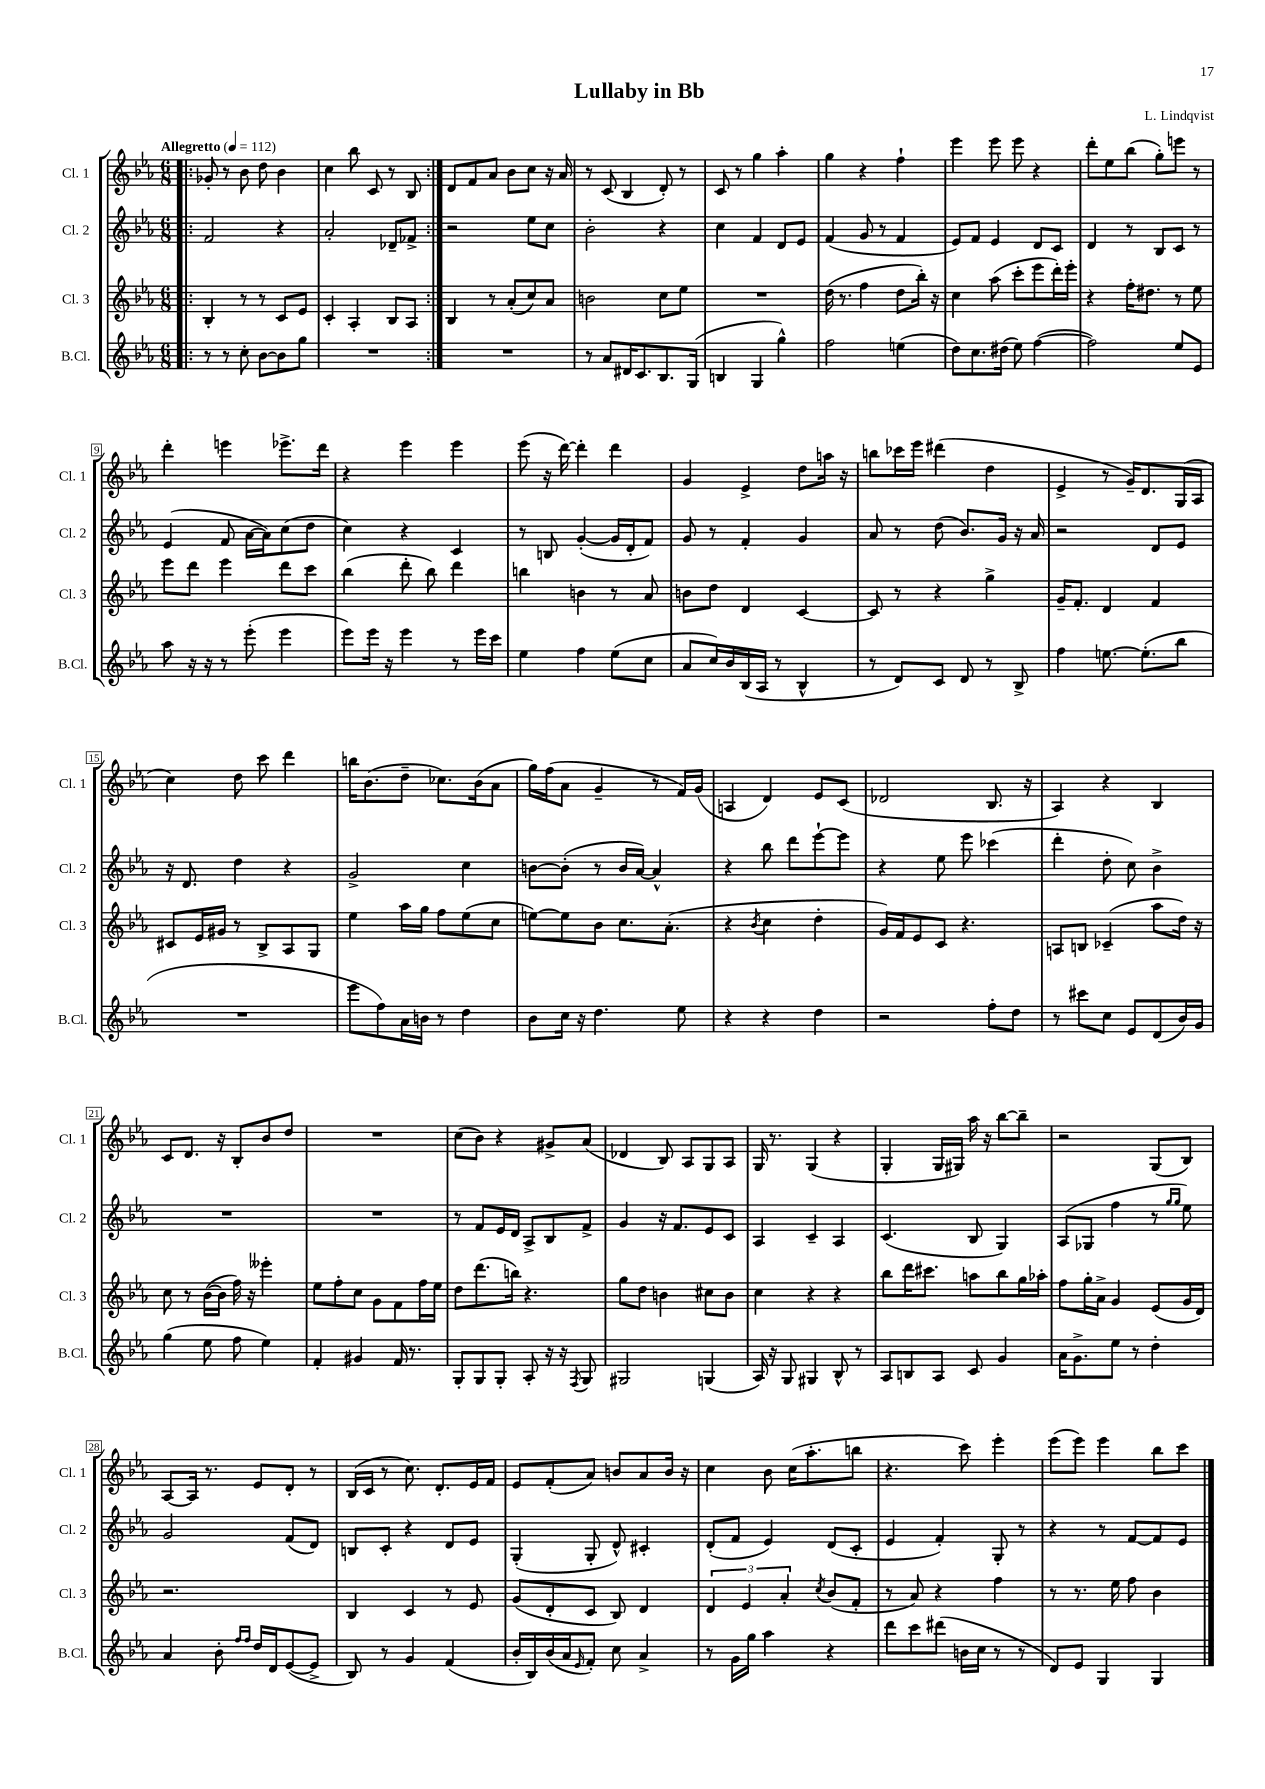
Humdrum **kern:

**kern	**kern	**kern	**kern
*staff4	*staff3	*staff2	*staff1
*clefG2	*clefG2	*clefG2	*clefG2
*k[b-e-a-]	*k[b-e-a-]	*k[b-e-a-]	*k[b-e-a-]
*M6/8	*M6/8	*M6/8	*M6/8
*MM112	*MM112	*MM112	*MM112
=!|:	=!|:	=!|:	=!|:
8r	4B-'	2f	8g-'
8r	.	.	8r
8cc'	8r	.	8b-
[8b-	8r	.	8dd
8b-]	8c	4r	4b-
8gg	8e-	.	.
=	=	=	=
2.r	4c'	2a-'	4cc
.	4A-'	.	8bb-
.	.	.	8c
.	8B-	8d-~	8r
.	8A-	8f-^	8B-
=:|!	=:|!	=:|!	=:|!
2.r	4B-	2r	8d
.	.	.	8f
.	8r	.	8a-
.	(8a-'	.	8b-
.	8cc)	8ee-	8cc
.	8a-	8cc	16r
.	.	.	16a-
=	=	=	=
8r	2b	2b-'	8r
8a-	.	.	(8c
16d#	.	.	4B-
8.c	.	.	.
8.B-	8cc	4r	8d')
.	8ee-	.	8r
(16G	.	.	.
=	=	=	=
4B	2.r	4cc	8c
.	.	.	8r
4G	.	4f	4gg
4gg^^)	.	8d	4aa-'
.	.	8e-	.
=	=	=	=
2ff	(16dd	(4f	4gg
.	8.r	.	.
.	4ff	8g	4r
.	.	8r	.
(4ee	8dd	4f	4ff`
.	16bb-')	.	.
.	16r	.	.
=	=	=	=
8dd)	4cc	8e-)	4eee-
8.cc	.	8f	.
.	(8aa-	4e-	8eee-
(16dd#	.	.	.
8ee-)	8ccc'	.	8eee-
([4ff	8eee-	8d	4r
.	16ddd')	8c	.
.	16eee-'	.	.
=	=	=	=
2ff])	4r	4d	8ddd'
.	.	.	8ee-
.	16ff'	8r	(8bb-
.	8.dd#	.	.
.	.	8B-	8gg')
8ee-	8r	8c	8eee
8e-	8ee-	8r	8r
=	=	=	=
8aa-	8eee-	(4e-	4ddd'
16r	8ddd	.	.
16r	.	.	.
8r	4eee-	8f	4eee
(8eee-'	.	[16a-	.
.	.	16a-])	.
4eee-	8ddd	(8cc	8.eee-^
.	8ccc	8dd	.
.	.	.	16ddd
=	=	=	=
8eee-)	(4bb-	4cc)	4r
16eee-	.	.	.
16r	.	.	.
4eee-	8ddd'	4r	4eee-
.	8bb-)	.	.
8r	4ddd	4c	4eee-
16eee-	.	.	.
16ccc	.	.	.
=	=	=	=
4ee-	4bb	8r	(8eee-
.	.	8B	16r
.	.	.	[16ddd)
4ff	4b	([4g'	4ddd']
(8ee-	8r	16g]	4ddd
.	.	16d'	.
8cc	8a-	8f)	.
=	=	=	=
8a-	8b	8g	4g
16cc)	8dd	8r	.
16b-	.	.	.
(16B-	4d	4f'	4e-^
16A-	.	.	.
8r	.	.	.
4B-^^	[4c	4g	8dd
.	.	.	16aa
.	.	.	16r
=	=	=	=
8r	8c]	8a-	8bb
8d)	8r	8r	16ccc-
.	.	.	16eee-
8c	4r	(8dd	(4ddd#
8d	.	8.b-)	.
8r	4gg^	.	4dd
.	.	16g	.
8B-^	.	16r	.
.	.	16a-	.
=	=	=	=
4ff	16g~	2r	4e-^
.	8.f'	.	.
[8.ee	4d	.	8r
.	.	.	16g~)
(8.ee']	.	.	8.d
.	4f	8d	.
8bb-	.	8e-	(16G
.	.	.	16A-
=	=	=	=
2.r	8c#	16r	4cc)
.	.	8.d	.
.	16e-	.	.
.	16g#	.	.
.	8r	4dd	8dd
.	8B-^	.	8ccc
.	8A-	4r	4ddd
.	8G	.	.
=	=	=	=
8eee-	4ee-	2g^	16bb
.	.	.	(8.b-
8ff)	.	.	.
16a-	16aa-	.	8dd~
16b	16gg	.	.
8r	8ff	.	8.cc-)
4dd	(8ee-	4cc	.
.	.	.	(16b-
.	8cc	.	8a-
=	=	=	=
8b-	[8ee)	[8b	16gg)
.	.	.	(16ff
16cc	8ee]	(8b']	8a-
16r	.	.	.
4.dd	8b-	8r	4g~
.	8.cc	16b	.
.	.	[16a-)	.
.	.	4a-^^]	8r
.	(8.a-'	.	.
8ee-	.	.	16f)
.	.	.	(16g
=	=	=	=
4r	4r	4r	4A
.	8qb-	.	.
4r	4cc	8bb-	4d)
.	.	8ddd	.
4dd	4dd'	[8eee-`	8e-
.	.	8eee-]	(8c
=	=	=	=
2r	16g)	4r	2d-
.	16f	.	.
.	8e-	.	.
.	8c	8ee-	.
.	4.r	8eee-	.
8ff'	.	(4ccc-	8.B-
8dd	.	.	.
.	.	.	16r
=	=	=	=
8r	8A	4ddd'	4A-)
8ccc#	8B	.	.
8cc	(4c-~	8dd'	4r
8e-	.	8cc)	.
(8d	8aa-	4b-^	4B-
16b-)	16dd)	.	.
16g	16r	.	.
=	=	=	=
(4gg	8cc	2.r	8c
.	8r	.	8.d
8ee-	([16b-	.	.
.	16b-]	.	16r
8ff	16ff)	.	8B-'
.	16r	.	.
4ee-)	4eee--'	.	8b-
.	.	.	8dd
=	=	=	=
4f'	8ee-	2.r	2.r
.	8ff'	.	.
4g#	8cc	.	.
.	8g	.	.
16f	8f	.	.
8.r	.	.	.
.	16ff	.	.
.	16ee-	.	.
=	=	=	=
8G'	8dd	8r	(8cc
8G	(8.ddd	8f	8b-)
8G'	.	16e-	4r
.	16bb)	16d	.
8A-'	4.r	8A-^	.
16r	.	8B-	8g#^
16r	.	.	.
8qF	.	.	.
8G	.	8f^	(8a-
=	=	=	=
2G#	8gg	4g	4d-
.	8dd	.	.
.	4b	16r	8B-)
.	.	8.f	.
.	.	.	8A-
(4G	8cc#	8e-	8G
.	8b	8c	8A-
=	=	=	=
16A-)	4cc	4A-	16G
16r	.	.	8.r
8G	.	.	.
4G#	4r	4c~	(4G
8B-^^	4r	4A-	4r
8r	.	.	.
=	=	=	=
8A-	8bb-	(4.c	4G'
8B	16ddd	.	.
.	8.ccc#	.	.
8A-	.	.	16G
.	.	.	16G#)
8c	8aa	8B-	16aa-
.	.	.	16r
4g	8bb-	4G)	[8bb-
.	16gg	.	8bb-~]
.	16aa-'	.	.
=	=	=	=
16a-	8ff	(8A-	2r
8.g^	.	.	.
.	16gg'	8G-	.
.	16a-^	.	.
8ee-	4g	4ff	.
8r	.	.	.
4dd'	(8e-	8r	(8G
.	.	16qqgg	.
.	.	16qqgg	.
.	16g	8ee-)	8B-)
.	16d)	.	.
=	=	=	=
4a-	2.r	2g	[8A-
.	.	.	16A-]
.	.	.	8.r
8b-'	.	.	.
16qqff	.	.	.
16qqff	.	.	.
16dd	.	.	8e-
16d	.	.	.
([8e-	.	(8f	8d'
8e-^]	.	8d)	8r
=	=	=	=
8B-)	4B-	8B	(16B-
.	.	.	16c
8r	.	8c'	8r
4g	4c	4r	8.cc)
.	.	.	8.d'
(4f	8r	8d	.
.	8e-	8e-	16e-
.	.	.	16f
=	=	=	=
16b-'	(8g	(4G'	8e-
16B-)	.	.	.
(16b-	8d'	.	(8f'
16a-	.	.	.
16qqe-	.	.	.
8f')	8c	8G'	8a-)
8cc	8B-)	8d^^)	8b
4a-^	4d	4c#'	8a-
.	.	.	16b
.	.	.	16r
=	=	=	=
8r	6d	(8d'	4cc
16g	.	8f	.
.	6e-	.	.
16gg	.	.	.
4aa-	.	4e-)	8b-
.	6a-'	.	.
.	.	.	(16cc
.	.	.	8.aa-'
.	8qcc	.	.
4r	(8b-	(8d	.
.	8f'	8c'	8bb
=	=	=	=
8ddd	8r	4e-	4.r
8ccc	8a-)	.	.
(8ddd#	4r	4f')	.
16b	.	.	8ccc)
16cc	.	.	.
8r	4ff	8G'	4eee-'
8r	.	8r	.
=	=	=	=
8d)	8r	4r	(8eee-
8e-	8.r	.	8eee-)
4G	.	8r	4eee-
.	16ee-	.	.
.	8ff	[8f	.
4G	4b-	8f]	8bb-
.	.	8e-	8ccc
==	==	==	==
*-	*-	*-	*-
